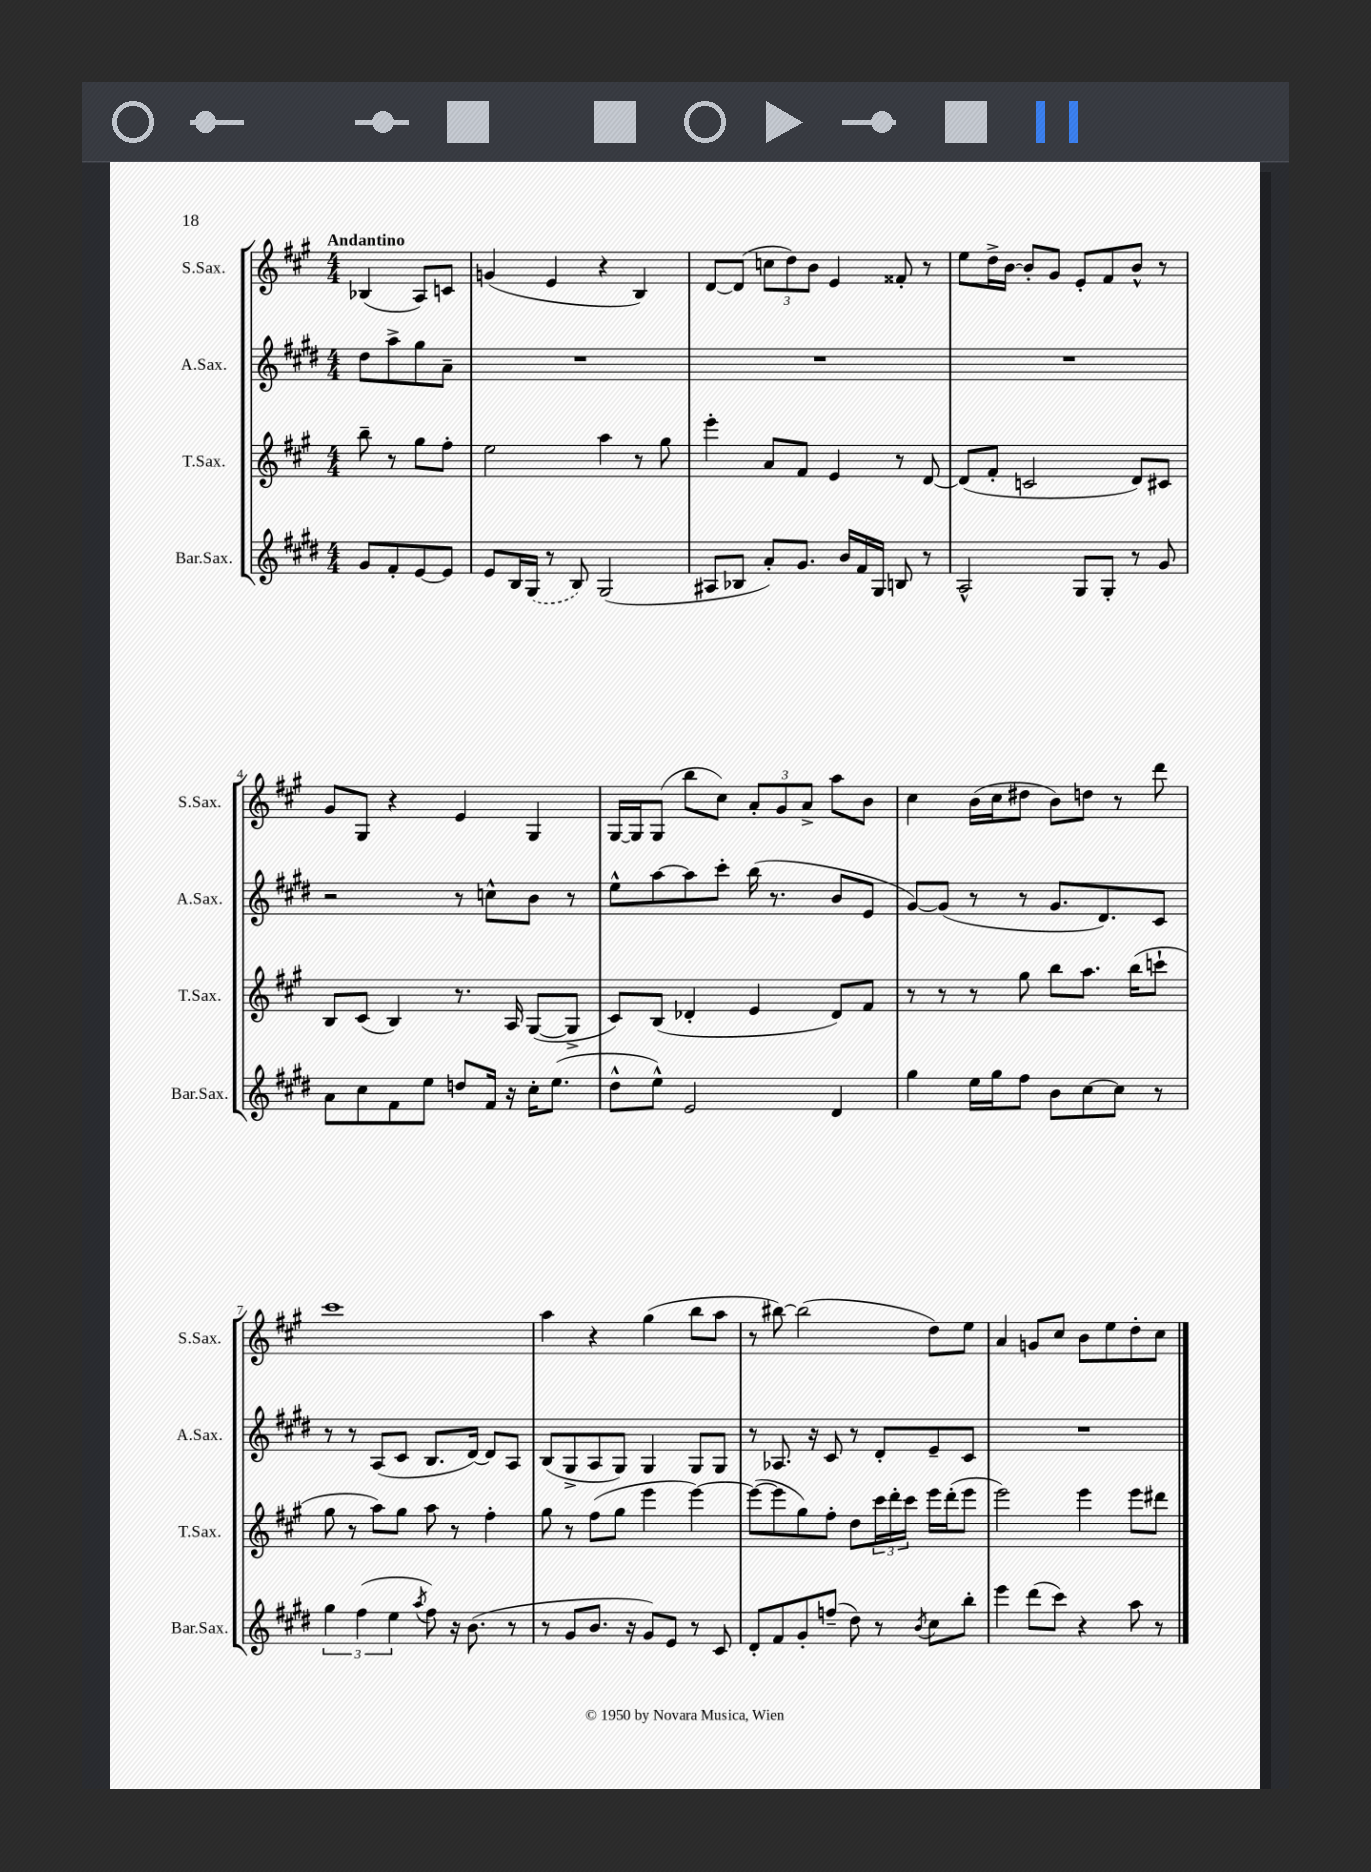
<<
\new StaffGroup <<
\new Staff = "s0" \with { instrumentName = "S.Sax." shortInstrumentName = "S.Sax." } {
    \clef treble \key a \major \numericTimeSignature \time 4/4 \partial 2 \tempo "Andantino"
    bes4( a8) c'8 |
    g'4( e'4 r4 b4) |
    d'8~ d'8( \tuplet 3/2 { c''8 d''8) b'8 } e'4 fisis'8-. r8 |
    e''8 d''16-> b'16~ b'8-. gis'8 e'8-. fis'8 b'8-^ r8 |
    gis'8 gis8 r4 e'4 gis4 |
    gis16~ gis16 gis8( b''8 cis''8) \tuplet 3/2 { a'8-. gis'8 a'8-> } a''8 b'8 |
    cis''4 b'16( cis''16 dis''8 b'8) d''8 r8 d'''8 |
    cis'''1 |
    a''4 r4 gis''4( b''8 a''8 |
    r8 bis''8~) bis''2( d''8) e''8 |
    a'4 g'8 cis''8 b'8 e''8 d''8-. cis''8 \bar "|." |
}
\new Staff = "s1" \with { instrumentName = "A.Sax." shortInstrumentName = "A.Sax." } {
    \clef treble \key e \major \numericTimeSignature \time 4/4 \partial 2
    dis''8 a''8-> gis''8 a'8-- |
    R1 |
    R1 |
    R1 |
    r2 r8 c''8-^ b'8 r8 |
    e''8-^ a''8~ a''8 cis'''8-. b''16( r8. b'8 e'8 |
    gis'8~) gis'8( r8 r8 gis'8. dis'8.) cis'8 |
    r8 r8 a8( cis'8 b8. dis'16~) dis'8 a8 |
    b8( gis8-> a8 gis8) gis4 gis8 gis8 |
    r8 aes8. r16 cis'8 r8 dis'8-. e'8-- cis'8 |
    R1 \bar "|." |
}
\new Staff = "s2" \with { instrumentName = "T.Sax." shortInstrumentName = "T.Sax." } {
    \clef treble \key a \major \numericTimeSignature \time 4/4 \partial 2
    b''8-- r8 gis''8 fis''8-. |
    e''2 a''4 r8 gis''8 |
    e'''4-. a'8 fis'8 e'4 r8 d'8~ |
    d'8( fis'8-. c'2 d'8) cis'8 |
    b8 cis'8( b4) r8. a16 gis8~( gis8-> |
    cis'8) b8( des'4-. e'4 des'8) fis'8 |
    r8 r8 r8 gis''8 b''8 a''8. b''16( c'''8-! |
    gis''8 r8 a''8) gis''8 a''8 r8 fis''4-. |
    gis''8 r8 fis''8( gis''8 e'''4 e'''4~) |
    e'''8~( e'''8 gis''8) fis''8-. d''8 \tuplet 3/2 { cis'''16 d'''16-. cis'''16 } e'''16 d'''16-.( e'''8 |
    e'''2) e'''4 e'''8 dis'''8 \bar "|." |
}
\new Staff = "s3" \with { instrumentName = "Bar.Sax." shortInstrumentName = "Bar.Sax." } {
    \clef treble \key e \major \numericTimeSignature \time 4/4 \partial 2
    gis'8 fis'8-. e'8~ e'8 |
    e'8 b16 \once \slurDashed gis16( r8 b8) gis2( |
    ais8 bes8 a'8-.) gis'8. b'16 fis'16 gis16 b8 r8 |
    a2-^ gis8 gis8-. r8 gis'8 |
    a'8 cis''8 fis'8 e''8 d''8 fis'16 r16 cis''16-. e''8.( |
    dis''8-^ e''8-^) e'2 dis'4 |
    gis''4 e''16 gis''16 fis''8 b'8 cis''8~ cis''8 r8 |
    \tuplet 3/2 { gis''4 fis''4( e''4 } \acciaccatura { a''8 } fis''8) r16 b'8.( r8 |
    r8 gis'8 b'8. r16 gis'8) e'8 r8 cis'8 |
    dis'8-. fis'8 gis'8-. f''8--( dis''8) r8 \acciaccatura { b'8 } cis''8 b''8-. |
    e'''4 dis'''8( cis'''8) r4 a''8 r8 \bar "|." |
}
>>
>>
